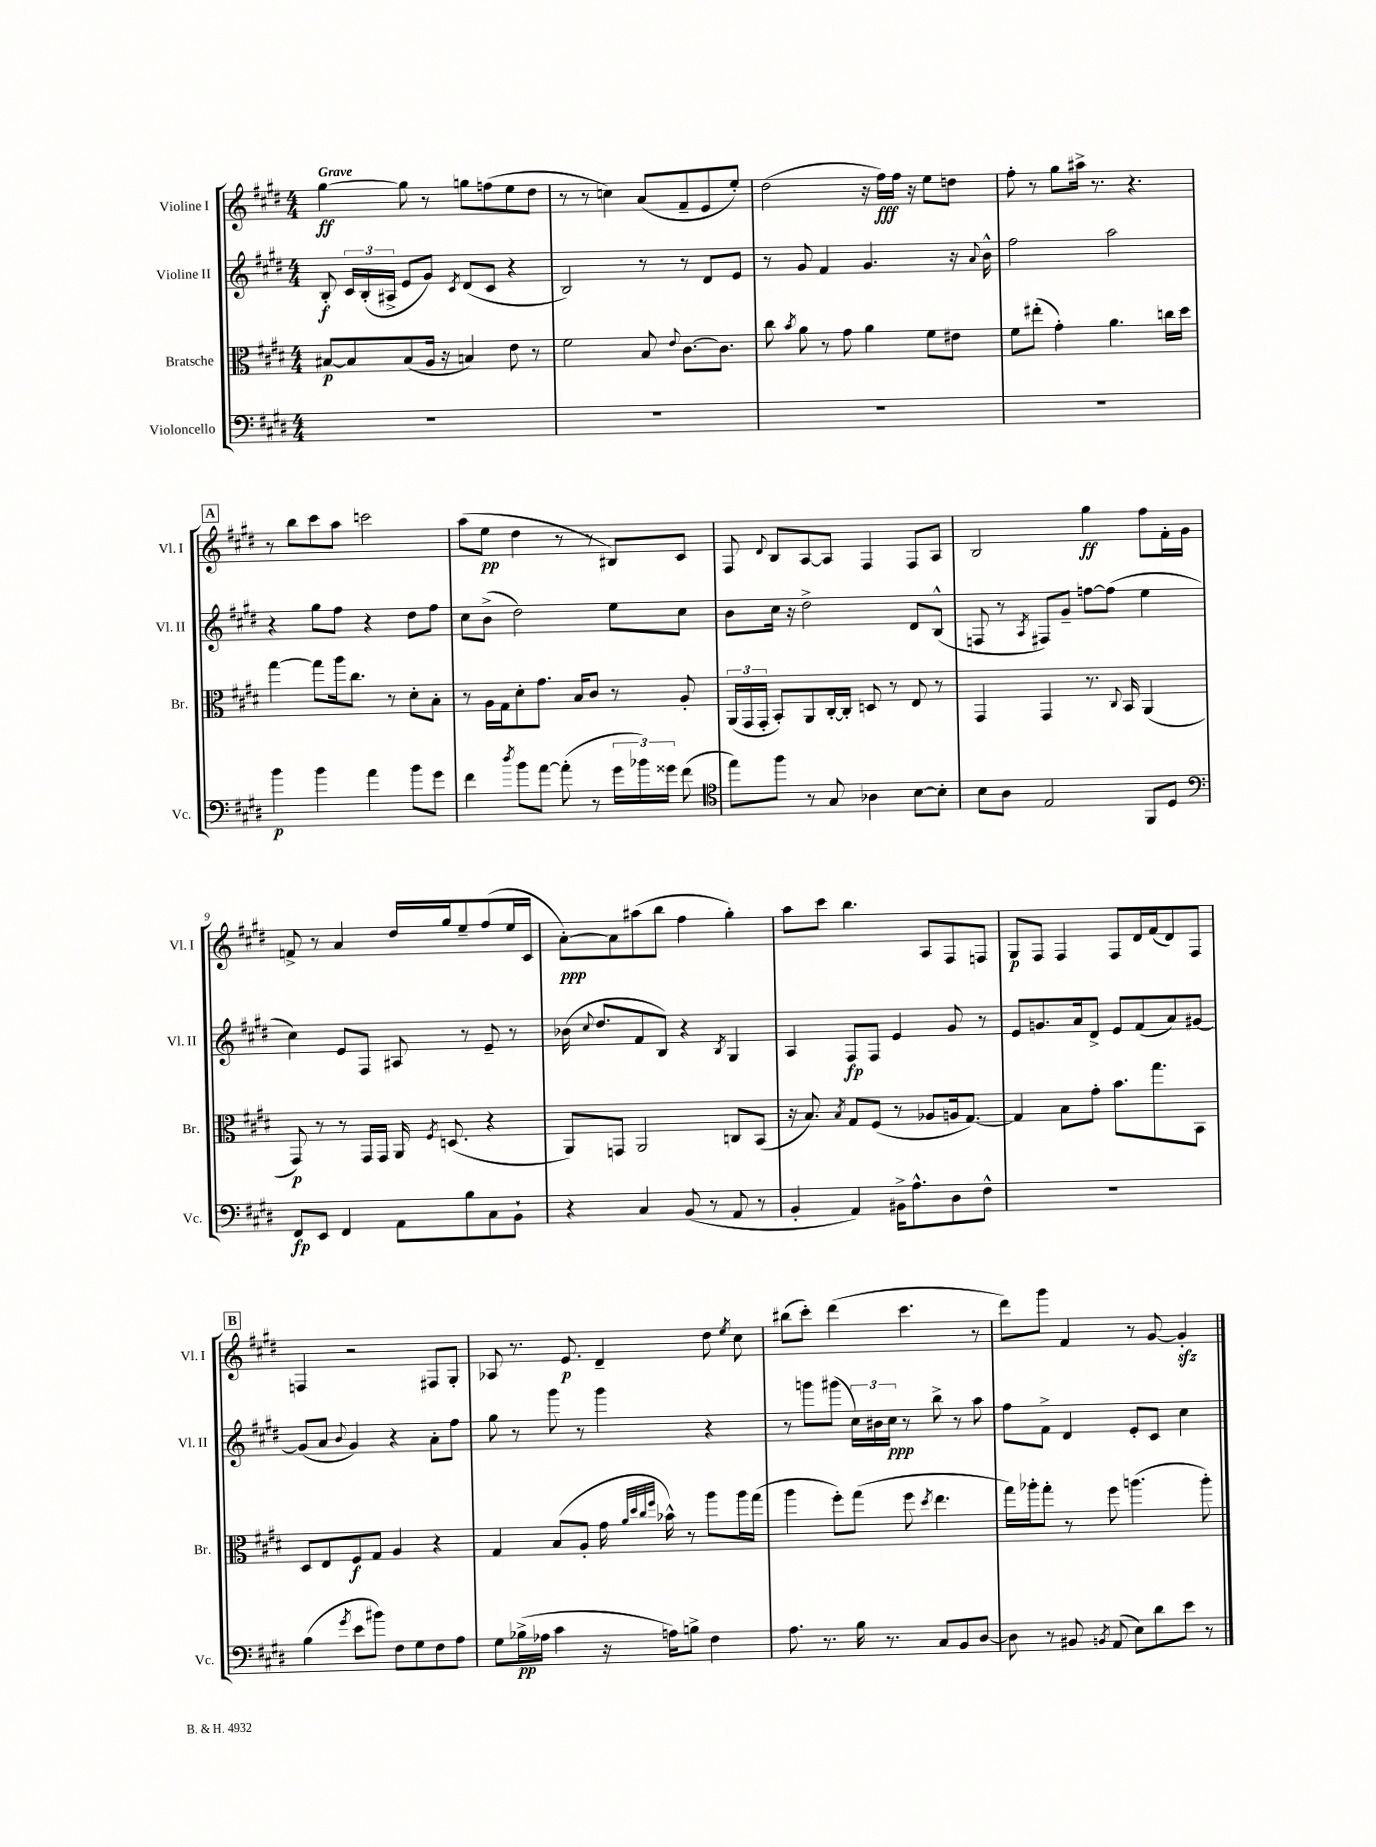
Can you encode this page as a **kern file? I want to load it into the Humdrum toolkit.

**kern	**kern	**kern	**kern
*staff4	*staff3	*staff2	*staff1
*clefF4	*clefC3	*clefG2	*clefG2
*k[f#c#g#d#]	*k[f#c#g#d#]	*k[f#c#g#d#]	*k[f#c#g#d#]
*M4/4	*M4/4	*M4/4	*M4/4
1r	[8B#	8B'	[4gg#
.	8B#]	24c#	.
.	.	(24B'	.
.	.	24A#^	.
.	(8B#	8e	8gg#]
.	16A	8g#)	8r
.	16r	.	.
.	.	8qc#	.
.	4B)	(8d#	8gg
.	.	8c#	(8ff
.	8e	4r	8ee
.	8r	.	8dd#
=	=	=	=
1r	2f#	2B)	8r
.	.	.	8r
.	.	.	4cc)
.	8B	8r	(8a
.	8qqe	.	.
.	[8.c#	8r	8f#~
.	.	8d#	8e
.	8.c#]	.	.
.	.	8e	8ee')
=	=	=	=
1r	8cc#	8r	(2dd#
.	8qb	.	.
.	8a	8g#	.
.	8r	4f#	.
.	8g#	.	.
.	4a	4.g#	16r
.	.	.	16ff#)
.	.	.	16ff#
.	.	.	16r
.	8f#	.	8ee
.	8e#	16r	8dd
.	.	8qqa	.
.	.	16b^^	.
=	=	=	=
1r	8f#	2ff#	8ff#'
.	(8ee#'	.	8r
.	4g#')	.	8gg#
.	.	.	16aa#^
.	.	.	8.r
.	4.a	2aa	.
.	.	.	4.r
.	16cc	.	.
.	16dd#	.	.
=	=	=	=
4b	[4gg#	4r	8r
.	.	.	8bb
4b	8gg#]	8gg#	8ccc#
.	16aa	8ff#	8aa
.	8.cc#	.	.
4a	.	4r	2ccc
.	8r	.	.
8b	8d#'	8dd#	.
8g#	8B'	8ff#	.
=	=	=	=
4f#	8r	8cc#	(8aa
.	16A	(8b^	8ee
.	16G#	.	.
8qdd#	.	.	.
8b	8d#'	2dd#)	4dd#
[8a	8.g#	.	.
(8a']	.	.	8r
.	16B	.	.
8r	8c#	.	8r
24g#	8r	8ee	8B#)
24b-)	.	.	.
24g##	.	.	.
(8f#	8A'	8cc#	8c#
=	=	=	=
*clefC4	*	*	*
8ee)	(24AA	8b	8F#
.	24GG#	.	.
.	24GG#'	.	.
.	.	.	8qqd#
8ff#	8BB')	16cc#	8B
.	.	16r	.
8r	8AA	2dd#^	[8A
8G#	[16C#'	.	8A]
.	16C#']	.	.
4A-	8D	.	4F#
.	8r	.	.
[8B	8E	8d#	8F#
8B']	8r	(8B^^	8A
=	=	=	=
8B	4GG#	8F	2B
8A	.	8r	.
.	.	8qA	.
2E	4GG#	8F#)	.
.	.	8g#~	.
.	8.r	[8ff	4gg#
.	.	(8ff]	.
.	8qqC#	.	.
.	16BB	.	.
8FF#	(4AA	4ee	8ff#
8D#	.	.	16f#'
.	.	.	16g#
=	=	=	=
*clefF4	*	*	*
8FF#	8GG#)	4cc#)	8f^
8EE	8r	.	8r
4FF#	8r	8e	4a
.	16GG#	8F#	.
.	16GG#	.	.
8AA	16AA	8A#	16dd#
.	8qF#	.	.
.	(8.D	.	16gg#
8B	.	8r	8ee~
8C#	4r	8e~	(8ff#
8BB`	.	8r	16ee
.	.	.	16c#
=	=	=	=
4r	8AA)	(16b-	[8a')
.	.	8qqcc#	.
.	.	8.dd#	.
.	8GG	.	8a]
4C#	2AA	8f#	(8aa#
.	.	8B)	8bb
(8BB	.	4r	4ff#
8r	.	.	.
.	.	8qB	.
8AA	8C	4G#	4gg#')
8r	(8BB	.	.
=	=	=	=
4BB'	16r	4A	8aa
.	8.B)	.	.
.	.	.	8ccc#
.	8qB	.	.
4AA)	8G#	8F#	4.bb
.	(8F#	8F#	.
16BB#^	8r	4e	.
8.A^^	.	.	.
.	8A-	.	8A
8D#	16A	8g#	8F#
.	[8.G#)	.	.
8F#^^	.	8r	8F
=	=	=	=
1r	4G#]	8e	8G#
.	.	8.g	8F#
.	8B	.	4F#
.	.	16a	.
.	8g#'	8d#^	.
.	8.b	8e	8F#
.	.	(8f#	16d#
.	8.gg#	.	(16f#
.	.	8a)	8d#)
.	8BB	[8g#	8F#
=	=	=	=
(4B	8D#	(8g#]	4F
.	8E	8a	.
8qg#	.	8qqb	.
8e	8F#	4g#)	2r
8b#)	8G#	.	.
8F#	4A	4r	.
8G#	.	.	.
8F#	4r	8a'	8F#
8A	.	8ff#	8G#'
=	=	=	=
8G#	4G#	8gg#	8A-
(16B-^	.	8r	8.r
16A-	.	.	.
4c#	(8B	8ggg#	.
.	.	.	8.e
.	8A'	8r	.
16r	16g#	4ggg#	4d#~
.	32qqa	.	.
.	32qqdd#	.	.
.	32qqcc#	.	.
.	32qqff#	.	.
16A)	16b-^^)	.	.
8B^	8r	.	.
4F#	8aa	4r	8dd#
.	.	.	8qee
.	16aa	.	8cc#
.	(16gg#	.	.
=	=	=	=
8.A	4aa	8r	(8bb#
.	.	8ggg	8ccc#')
8.r	.	.	.
.	8ff#')	(8ggg#	(4ddd#
16B	(8gg#	24cc#)	.
.	.	24b#	.
8.r	.	.	.
.	.	24cc#	.
.	8ff#	8r	4.ccc#
.	8qdd#	.	.
8C#	4.ee	8bb^	.
8BB	.	8r	.
[8D#	.	8aa	8r
=	=	=	=
8D#]	16gg#)	8ff#	8ddd#)
.	16aa-'	.	.
8r	8gg#'	8f#^	8ggg#
8BB#	8r	4d#	4f#
8qBB	.	.	.
(8AA	8ff#	.	.
8E)	(4.aa	8e'	8r
8d#	.	8c#	[8g#
8e	.	4cc#	4g#']
8r	8aa')	.	.
==	==	==	==
*-	*-	*-	*-
